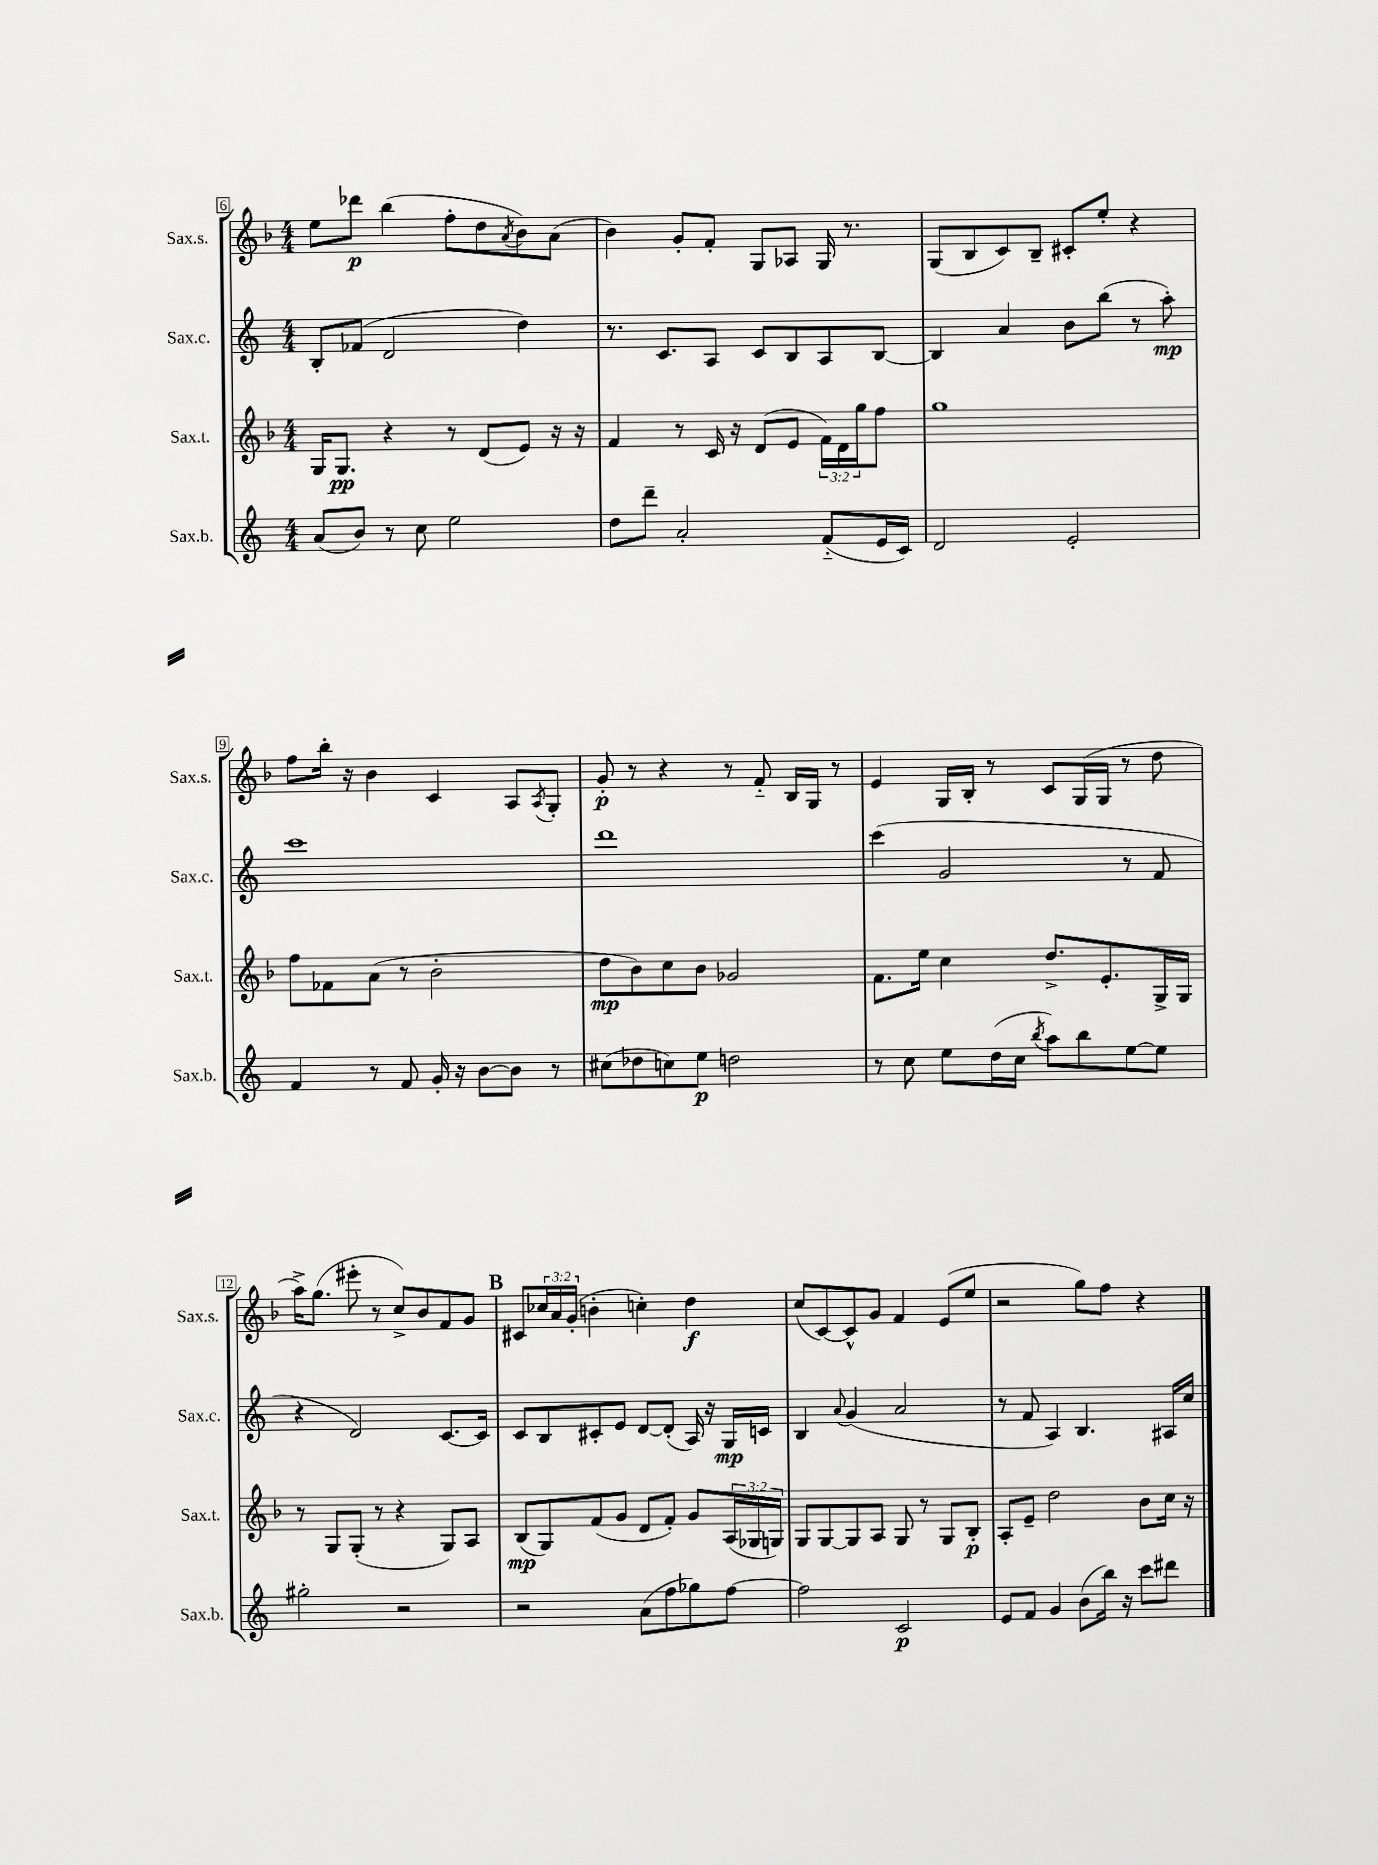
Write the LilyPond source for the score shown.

<<
\new StaffGroup <<
\new Staff = "s0" \with { instrumentName = "Sax.s." shortInstrumentName = "Sax.s." } {
    \clef treble \key f \major \numericTimeSignature \time 4/4 \override Staff.TupletNumber.text = #tuplet-number::calc-fraction-text
    e''8 des'''8\p bes''4( f''8-. d''8 \acciaccatura { a'8 } bes'8) a'8( |
    bes'4) g'8-. f'8-. g8 aes8 g16 r8. |
    g8( bes8 c'8) bes8-- cis'8-. e''8-. r4 |
    f''8 bes''16-. r16 bes'4 c'4 a8 \acciaccatura { a8 } g8-. |
    g'8-.\p r8 r4 r8 f'8-_ bes16 g16 r8 |
    e'4 g16 bes16-. r8 c'8 g16( g16 r8 d''8 |
    a''16->) g''8.( eis'''8-. r8 c''8->) bes'8 f'8 g'8 |
    \mark \markup { \bold "B" } cis'8 \tuplet 3/2 { ces''16 a'16 g'16-.( } b'4-. c''4-.) d''4\f |
    c''8( c'8~) c'8-^ g'8 f'4 e'8( e''8 |
    r2 g''8) f''8 r4 \bar "|." |
}
\new Staff = "s1" \with { instrumentName = "Sax.c." shortInstrumentName = "Sax.c." } {
    \clef treble \key c \major \numericTimeSignature \time 4/4
    b8-. fes'8( d'2 d''4) |
    r8. c'8. a8 c'8 b8 a8 b8~ |
    b4 a'4 b'8 b''8( r8 a''8-.\mp) |
    c'''1 |
    d'''1 |
    c'''4( g'2 r8 f'8 |
    r4 d'2) c'8.~ c'16 |
    \mark \markup { \bold "B" } c'8 b8 cis'8-. e'8 d'8~ d'8-.( a16) r16 g16\mp c'16 |
    b4 \appoggiatura { a'8 } g'4( a'2 |
    r8 f'8 a4) b4. ais16 c''16 \bar "|." |
}
\new Staff = "s2" \with { instrumentName = "Sax.t." shortInstrumentName = "Sax.t." } {
    \clef treble \key f \major \numericTimeSignature \time 4/4 \override Staff.TupletNumber.text = #tuplet-number::calc-fraction-text
    g16 g8.\pp r4 r8 d'8( e'8) r16 r16 |
    f'4 r8 c'16 r16 d'8( e'8 \tuplet 3/2 { f'16) d'16 g''16 } f''8 |
    g''1 |
    f''8 fes'8 a'8( r8 bes'2-. |
    d''8\mp bes'8) c''8 bes'8 ges'2 |
    f'8. e''16 c''4 d''8.-> e'8.-. g16-> g16 |
    r8 g8 g8-.( r8 r4 g8) a8 |
    \mark \markup { \bold "B" } bes8\mp( g8) f'8( g'8 d'8 f'8-.) g'8 \tuplet 3/2 { a16( ges16 g16) } |
    g8 g8~ g8 a8 g8 r8 g8 bes8-.\p |
    a8-. e'8-- d''2 bes'8 c''16 r16 \bar "|." |
}
\new Staff = "s3" \with { instrumentName = "Sax.b." shortInstrumentName = "Sax.b." } {
    \clef treble \key c \major \numericTimeSignature \time 4/4
    a'8( b'8) r8 c''8 e''2 |
    d''8 d'''8-- a'2-. f'8-_( e'16 c'16) |
    d'2 e'2-. |
    f'4 r8 f'8 g'16-. r16 b'8~ b'8 r8 |
    cis''8( des''8 c''8) e''8\p d''2 |
    r8 c''8 e''8 d''16( c''16 \acciaccatura { b''8 } a''8) b''8 e''8~ e''8 |
    gis''2-. r2 |
    \mark \markup { \bold "B" } r2 a'8( f''8 ges''8) f''8~ |
    f''2 c'2\p |
    e'8 f'8 g'4 b'8( b''16) r16 c'''8 dis'''8 \bar "|." |
}
>>
>>
\layout { \context { \Score currentBarNumber = #6 \override BarNumber.stencil = #(make-stencil-boxer 0.1 0.3 ly:text-interface::print) } }
